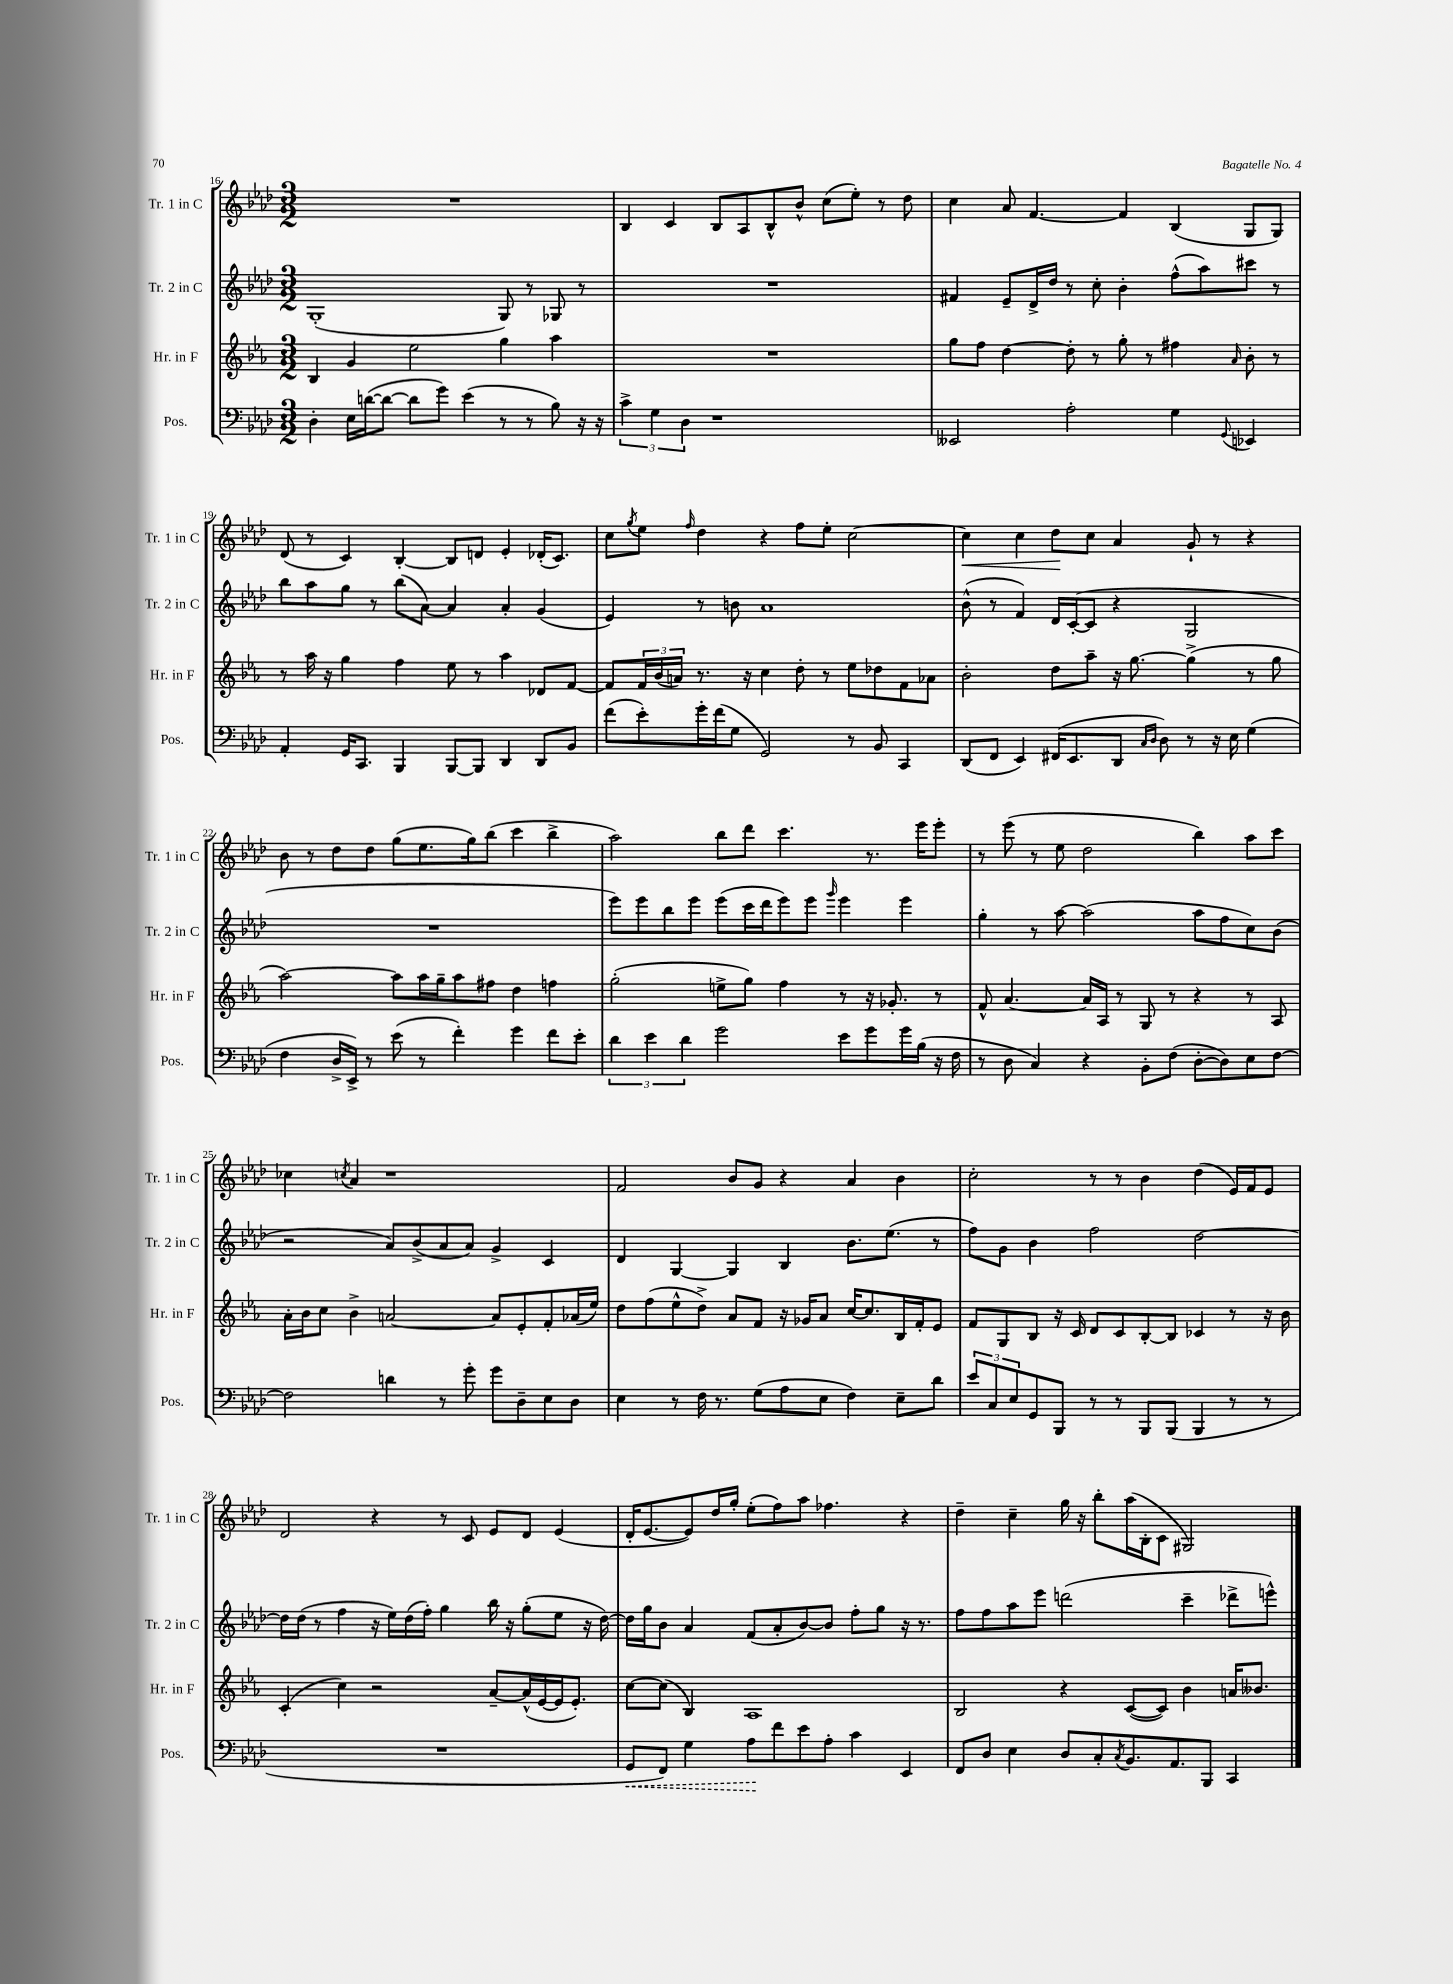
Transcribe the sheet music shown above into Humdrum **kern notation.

**kern	**dynam	**kern	**kern	**kern	**dynam
*part4	*part4	*part3	*part2	*part1	*part1
*staff4	*staff4	*staff3	*staff2	*staff1	*staff1
*I"Pos.	*	*I"Hr. in F	*I"Tr. 2 in C	*I"Tr. 1 in C	*
*I'Pos.	*	*I'Hr. in F	*I'Tr. 2 in C	*I'Tr. 1 in C	*
*clefF4	*	*clefG2	*clefG2	*clefG2	*
*k[b-e-a-d-]	*	*k[b-e-a-]	*k[b-e-a-d-]	*k[b-e-a-d-]	*
*M3/2	*	*M3/2	*M3/2	*M3/2	*
=16	=16	=16	=16	=16	=16
4D-'\	.	4B-/	(1G'	1.r	.
16E-\LL	.	4g/	.	.	.
([16dn\J	.	.	.	.	.
8d\J_	.	.	.	.	.
8d\L]	.	2ee-\	.	.	.
8g\J)	.	.	.	.	.
(4e-\	.	.	.	.	.
8r	.	4gg\	8G/)	.	.
8r	.	.	8r	.	.
8B-\)	.	4aa-\	8G-X/	.	.
16r	.	.	8r	.	.
16r	.	.	.	.	.
=17	=17	=17	=17	=17	=17
6c^\	.	1.r	1.r	4B-/	.
6G\	.	.	.	.	.
.	.	.	.	4c/	.
6D-\	.	.	.	.	.
1r	.	.	.	8B-/L	.
.	.	.	.	8A-/	.
.	.	.	.	8B-^^/	.
.	.	.	.	8b-^^/J	.
.	.	.	.	(8cc\L	.
.	.	.	.	8ee-'\J)	.
.	.	.	.	8r	.
.	.	.	.	8dd-\	.
=18	=18	=18	=18	=18	=18
2EE--X/	.	8gg\L	4f#X/	4cc\	.
.	.	8ff\J	.	.	.
.	.	[4dd\	8e-~/L	8a-/	.
.	.	.	16d-^/L	[4.f/	.
.	.	.	16dd-/JJ	.	.
2A-'\	.	8dd'\]	8r	.	.
.	.	8r	8cc'\	.	.
.	.	8gg'\	4b-'\	4f/]	.
.	.	8r	.	.	.
4G\	.	4ff#X\	(8ff^^\L	(4B-/	.
.	.	.	8aa-\)	.	.
8qqGG/	.	16qqa-/	.	.	.
4EE-X/	.	8b-'\	8ccc#X\J	8G/L	.
.	.	8r	8r	8G/J)	.
!!LO:LB:g=z
=19	=19	=19	=19	=19	=19
4AA-'/	.	8r	8bb-\L	(8d-/	.
.	.	16aa-\	8aa-\	8r	.
.	.	16r	.	.	.
16GG/KL	.	4gg\	8gg\J	4c/)	.
8.CC/J	.	.	.	.	.
.	.	.	8r	.	.
4BBB-/	.	4ff\	(8bb-\L	[4B-'/	.
.	.	.	[8a-\J)	.	.
[8BBB-/L	.	8ee-\	4a-/]	8B-/L]	.
8BBB-/J]	.	8r	.	8dn/J	.
4DD-/	.	4aa-\	4a-'/	4e-'/	.
8DD-/L	.	8d-X/L	(4g/	(16d-X'/KL	.
.	.	.	.	8.c/J)	.
8BB-/J	.	[8f/J	.	.	.
=20	=20	=20	=20	=20	=20
(8f\L	.	8f/L]	4e-/)	8cc\L	.
.	.	.	.	8qgg/	.
8e-'\)	.	24f/L	.	8ee-\J	.
.	.	(24b-/	.	.	.
.	.	24an/JJ)	.	.	.
.	.	.	.	16qqff/	.
16g'\L	.	8.r	8r	4dd-\	.
(16f\J	.	.	.	.	.
8G\J	.	.	8bn\	.	.
.	.	16r	.	.	.
2GG/)	.	4cc\	1a-	4r	.
.	.	8dd'\	.	8ff\L	.
.	.	8r	.	8ee-'\J	.
8r	.	8ee-\L	.	[2cc\	.
8BB-/	.	8dd-X\	.	.	.
4CC/	.	8f\	.	.	.
.	.	8a-X\J	.	.	.
=21	=21	=21	=21	=21	=21
!	!	!	!	!	!LO:HP:b
(8DD-/L	.	2b-'\	(8b-^^\	4cc\]	<
8FF/J	.	.	8r	.	.
4EE-/)	.	.	4f/)	4cc\	.
(16FF#X/KL	.	8dd\L	16d-/LL	8dd-\L	.
8.EE-/	.	.	([16c'/J	.	.
.	.	8aa-~\J	8c/J]	8cc\J	[
8DD-/J	.	16r	4r	4a-/	.
.	.	[8.gg\	.	.	.
16qqC/LL	.	.	.	.	.
16qqD-/JJ	.	.	.	.	.
8D-\)	.	.	.	.	.
8r	.	(4gg^\]	2G/	8g`/	.
16r	.	.	.	8r	.
16E-\	.	.	.	.	.
(4G\	.	8r	.	4r	.
.	.	8gg\	.	.	.
!!LO:LB:g=z
=22	=22	=22	=22	=22	=22
4F\	.	[2aa-\)	1.r	8b-\	.
.	.	.	.	8r	.
16D-^/LL	.	.	.	8dd-\L	.
16EE-^/JJ)	.	.	.	.	.
8r	.	.	.	8dd-\J	.
(8e-\	.	8aa-\L]	.	(8gg\L	.
8r	.	16aa-\L	.	8.ee-\	.
.	.	16gg~\J	.	.	.
4f'\)	.	8aa-\	.	.	.
.	.	.	.	16gg\k)	.
.	.	8ff#X\J	.	(8bb-\J	.
4g\	.	4dd\	.	4ccc\	.
8f\L	.	4ffn\	.	4bb-^\	.
8e-'\J	.	.	.	.	.
=23	=23	=23	=23	=23	=23
6d-\	.	(2gg'\	8eee-\L)	2aa-\)	.
.	.	.	8eee-\	.	.
6e-\	.	.	.	.	.
.	.	.	8bb-\	.	.
6d-\	.	.	.	.	.
.	.	.	8eee-\J	.	.
2g\	.	8een^\L	(8eee-\L	8bb-\L	.
.	.	8gg\J)	16ccc\L	8ddd-\J	.
.	.	.	16ddd-\J	.	.
.	.	4ff\	8eee-\)	4.ccc\	.
.	.	.	8eee-\J	.	.
.	.	.	16qqggg/	.	.
8e-\L	.	8r	4eee-\	.	.
8g\	.	16r	.	8.r	.
.	.	8.g-X'/	.	.	.
16g\L	.	.	4eee-\	.	.
(16B-\JJ	.	.	.	16eee-\KL	.
16r	.	8r	.	8eee-'\J	.
16F\	.	.	.	.	.
=24	=24	=24	=24	=24	=24
8r	.	8f^^/	4gg'\	8r	.
8D-\	.	[4.a-/	.	(8eee-\	.
4C/)	.	.	8r	8r	.
.	.	.	[8aa-\	8ee-\	.
4r	.	16a-/LL]	(2aa-\]	2dd-\	.
.	.	16A-/JJ	.	.	.
.	.	8r	.	.	.
8BB-'\L	.	8G/	.	.	.
(8F\J	.	8r	.	.	.
[8D-'\L	.	4r	8aa-\L	4bb-\)	.
8D-\])	.	.	8ff\	.	.
8E-\	.	8r	8cc\)	8aa-\L	.
[8F\J	.	8A-/	(8b-\J	8ccc\J	.
!!LO:LB:g=z
=25	=25	=25	=25	=25	=25
2F\]	.	16a-'\LL	2r	4cc-X\	.
.	.	16b-\J	.	.	.
.	.	8cc\J	.	.	.
.	.	.	.	8qccn/	.
.	.	4b-^\	.	4a-/	.
4dn\	.	[2an/	8a-/L)	1r	.
.	.	.	(8b-^/	.	.
8r	.	.	8a-/	.	.
8g'\	.	.	8a-/J)	.	.
8g\L	.	8a/L]	4g^/	.	.
8D-~\	.	8e-'/	.	.	.
8E-\	.	8f'/	4c/	.	.
8D-\J	.	(16a-X/L	.	.	.
.	.	16ee-/JJ)	.	.	.
=26	=26	=26	=26	=26	=26
4E-\	.	8dd\L	4d-/	2f/	.
.	.	(8ff\	.	.	.
8r	.	8ee-^^\	[4G/	.	.
16F\	.	8dd^\J)	.	.	.
8.r	.	.	.	.	.
.	.	8a-/L	4G/]	8b-/L	.
(8G\L	.	8f/J	.	8g/J	.
8A-\	.	16r	4B-/	4r	.
.	.	16g-X/KL	.	.	.
8E-\J	.	8a-/J	.	.	.
4F\)	.	[16cc/KL	8.b-\L	4a-/	.
.	.	8.cc/]	.	.	.
.	.	.	(8.ee-\J	.	.
8E-~\L	.	16B-/L	.	4b-\	.
.	.	16f'/J	.	.	.
8d-\J	.	8e-/J	8r	.	.
=27	=27	=27	=27	=27	=27
12e-/L	.	8f/L	8ff\L)	2cc'\	.
12C/	.	.	.	.	.
.	.	8G/	8g\J	.	.
12E-/	.	.	.	.	.
8GG/	.	8B-/J	4b-\	.	.
8BBB-/J	.	16r	.	.	.
.	.	16c/	.	.	.
8r	.	8d/L	2ff\	8r	.
8r	.	8c/	.	8r	.
8BBB-/L	.	[8B-'/	.	4b-\	.
(8BBB-/J	.	8B-/J]	.	.	.
4BBB-/	.	4c-X/	[2dd-\	(4dd-\	.
8r	.	8r	.	16e-/LL)	.
.	.	.	.	16f/J	.
8r	.	16r	.	8e-/J	.
.	.	16b-\	.	.	.
!!LO:LB:g=z
=28	=28	=28	=28	=28	=28
1.r	.	(4c'/	16dd-\LL]	2d-/	.
.	.	.	(16dd-\JJ	.	.
.	.	.	8r	.	.
.	.	4cc\)	4ff\	.	.
.	.	2r	16r	4r	.
.	.	.	16ee-\LL)	.	.
.	.	.	(16dd-\	.	.
.	.	.	16ff'\JJ)	.	.
.	.	.	4gg\	8r	.
.	.	.	.	8c/	.
.	.	[8a-~/L	16bb-\	8e-/L	.
.	.	.	16r	.	.
.	.	(16a-^^/L]	(8gg'\L	8d-/J	.
.	.	[16e-/	.	.	.
.	.	16e-/J]	8ee-\J	(4e-/	.
.	.	8.e-'/J)	.	.	.
.	.	.	16r	.	.
.	.	.	[16dd-\)	.	.
=29	=29	=29	=29	=29	=29
!	!LO:HP:b	!	!	!	!
8GG/L	<	[8cc\L	16dd-\LL]	16d-'/KL	.
.	.	.	16gg\J	[8.e-/	.
8FF/J)	.	(8cc\J]	8b-\J	.	.
4G\	.	4B-/)	4a-/	8e-/])	.
.	.	.	.	16dd-/L	.
.	.	.	.	16gg'/JJ	.
8A-\L	.	1A-	(8f/L	(8ee-'\L	.
8f\	[	.	8a-'/	8ff\)	.
8e-\	.	.	[8b-/)	8aa-\J	.
8A-'\J	.	.	8b-/J]	4.ff-X\	.
4c\	.	.	8ff'\L	.	.
.	.	.	8gg\J	.	.
4EE-/	.	.	16r	4r	.
.	.	.	8.r	.	.
=30	=30	=30	=30	=30	=30
8FF/L	.	2B-/	8ff\L	4dd-~\	.
8D-/J	.	.	8ff\	.	.
4E-\	.	.	8aa-\	4cc~\	.
.	.	.	8eee-\J	.	.
8D-/L	.	4r	(2dddn\	16gg\	.
.	.	.	.	16r	.
8C'/	.	.	.	8bb-'\L	.
8qC/	.	.	.	.	.
8.BB-/	.	([8c/L	.	(16aa-\L	.
.	.	.	.	16B-'\J	.
.	.	8c/J])	.	8c\J	.
8.AA-/	.	.	.	.	.
.	.	4b-\	4ccc~\	2G#X/)	.
8BBB-/J	.	.	.	.	.
4CC/	.	16an/KL	8ddd-X^\L	.	.
.	.	8.b--X/J	.	.	.
.	.	.	8eeen^^\J)	.	.
==	==	==	==	==	==
*-	*-	*-	*-	*-	*-
